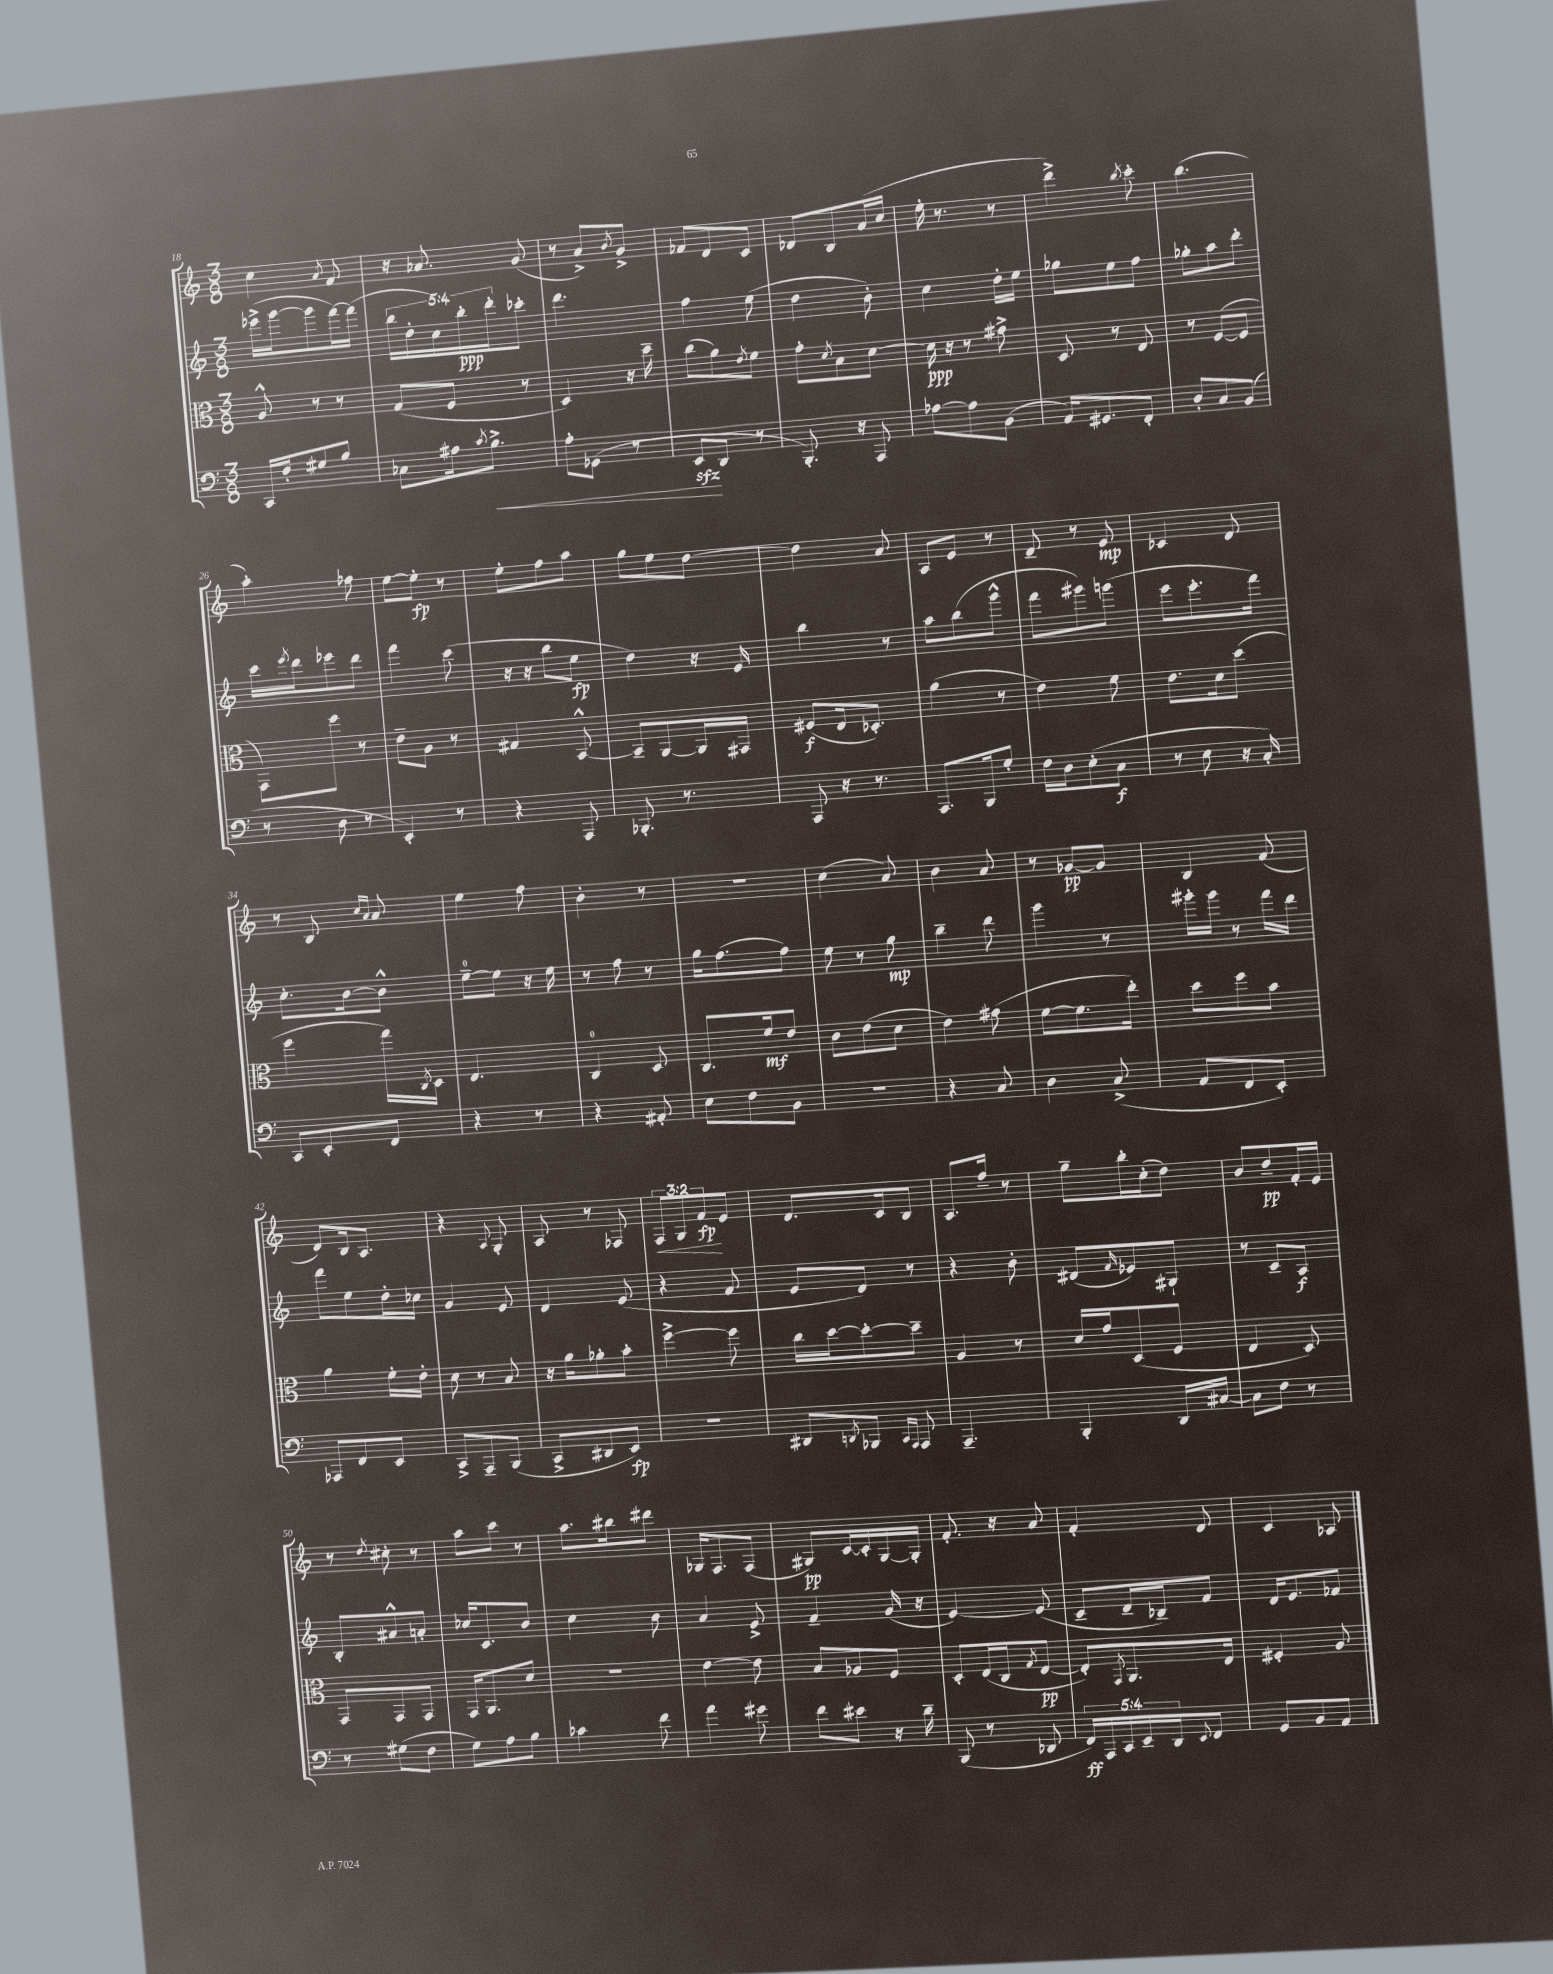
<<
\new StaffGroup <<
\new Staff = "s0" {
    \clef treble \key c \major \numericTimeSignature \time 3/8 \override Staff.TupletNumber.text = #tuplet-number::calc-fraction-text
    c''4 \acciaccatura { a'8 } f'8 |
    r16 aes'8. g'8( |
    r8 a'8->) \acciaccatura { b'8 } g'8-> |
    fes'8 d'8 c'8 |
    des'8 b8 a'16( c''16 |
    e''16-. r8. r8 |
    d'''4->) \acciaccatura { b''8 } c'''8-. |
    b''4.( |
    a''4-.) fes''8 |
    e''8~ e''8-.\fp r8 |
    e''8-. f''8 a''8 |
    g''8 e''8 d''8~ |
    d''4 a'8 |
    a8 e'8 r8 |
    d'8-- r8 e'8\mp |
    ces'4 d'8 |
    r8 b8 \grace { c''16 a'16 } a'8 |
    e''4 f''8 |
    b'4-. r8 |
    R4. |
    c''4( a'8) |
    b'4 a'8 |
    r8 ges'8~\pp ges'8 |
    b4 f'8( |
    d'8) b16 a8. |
    r4 \appoggiatura { a8 } g8-. |
    a8 r8 fes8 |
    \tuplet 3/2 { f8\< g8 f'8\fp\! } e'8 |
    d'8. c'16 b8 |
    a8. f''16-- r8 |
    g''8-- b''16-. c''16-.( d''8) |
    b'8 d''8--\pp f'16-. e'16 |
    r8 \acciaccatura { d''8 } cis''8-. r8 |
    a''8 c'''8 r8 |
    a''8. bis''16 dis'''8 |
    ges16 f8. f8( |
    gis8\pp) c'16~ c'16-. gis16~ gis16-. |
    f'8.-. r16 a'8 |
    f'4-. d'8 |
    c'4 aes8 \bar "|." |
}
\new Staff = "s1" {
    \clef treble \key c \major \numericTimeSignature \time 3/8 \override Staff.TupletNumber.text = #tuplet-number::calc-fraction-text
    ees'''16->( g'''16~ g'''8 f'''16~) f'''16( |
    \tuplet 5/4 { b''16 d''16-. c''16) b''16-.\ppp d'''16-. } ces'''8-. |
    d'''4. |
    f''4 e''8( |
    d''4 b'8-.) |
    c''4 d''16-. e''16 |
    ges''8 e''8 f''8 |
    ges''8-. a''8 d'''8-. |
    c'''16 \acciaccatura { e'''8 } d'''16 ees'''8 d'''8 |
    f'''4 c'''8( |
    r16 r16 b''8 e''8\fp |
    d''4) r16 e'16 |
    b''4 r8 |
    a''8 b''8( g'''8-^ |
    f'''8 gis'''8) g'''8( |
    e'''8 e'''8.-. f'''16) |
    c''8.-. b'16~ b'8-^ |
    e''8-0~-- e''8 r16 e''16 |
    r8 f''8 r8 |
    g''16 f''8.( f''8) |
    e''8 r8 g''8\mp |
    b''4-- d'''8 |
    g'''4 r8 |
    gis'''16-. gis'''16 r8 f'''16 d'''16 |
    f'''8 e''8 d''16-. ces''16 |
    g'4 e'8 |
    d'4 e'8( |
    r4 f'8 |
    e'8 d'8) r8 |
    r4 b'8-. |
    dis'8( \grace { f'16 } ees'8) gis8-! |
    r8 c'8-- a8\f |
    b8-. ais'8-^ a'8-. |
    ces''16 c'8. b'8 |
    c''4 b'8 |
    a'4 e'8-> |
    f'4-- g'16( r16 |
    e'4~) e'8( |
    c'8-- d'16-- bes16--) f'8 |
    d'16 e'8. fes'8 \bar "|." |
}
\new Staff = "s2" {
    \clef alto \key c \major \numericTimeSignature \time 3/8
    a8-^ r8 r8 |
    g8( f8 r8 |
    d4) r16 d''16-- |
    c''8( a'8) \acciaccatura { e'8 } f'8 |
    g'8-. \acciaccatura { d'8 } b8 d'8~ |
    d'16\ppp r16 r8 gis'8-> |
    d8 r8 e8 |
    r8 f8~( f8 |
    g,8) f''8 r8 |
    e'8-- a8 r8 |
    gis4 b,8~-^ |
    b,8-- a,8~ a,16 gis,16 |
    fis8\f( e16 des8.-.) |
    a'4( r8 |
    e'4) f'8 |
    e'8. d'16 d''8( |
    f''4 g''16) \acciaccatura { c8 } d16 |
    e4. |
    c4-0 d8 |
    c8. f'16\mf e'8 |
    c'8 e'8( d'8 |
    e'4) gis'8( |
    f'8~ f'8. e''16-.) |
    d''8 f''8 b'8 |
    a'4 f'16-. e'16-. |
    d'8 r8 b8 |
    r16 a'16 aes'8-. b'8-. |
    f''4~-> f''8 |
    c''16 d''16~ d''8~-. d''8-- |
    a4 r8 |
    d'16 g'16 d8( f8 |
    e4 d8) |
    g,8 g,8 g,8 |
    g,16 a,8. d'8 |
    R4. |
    e'4~ e'8 |
    b8 aes8 f8 |
    d8-. e16( c16 \acciaccatura { g8 } e8~\pp |
    e8-.) \acciaccatura { g,8 } a,8. e16 |
    fis4-. a8 \bar "|." |
}
\new Staff = "s3" {
    \clef bass \key c \major \numericTimeSignature \time 3/8 \override Staff.TupletNumber.text = #tuplet-number::calc-fraction-text
    c,16 f16-. gis8 b8 |
    ces8 ais16 \acciaccatura { c'8 } b8.->\< |
    a8-. ges,8( r8 |
    e,8\sfz\! d,8 r8 |
    b,,8.-.) r16 a,,8 |
    aes8~ aes8 b,8( |
    a,16) gis,8. f,8-. |
    d8-. c8 b,8( |
    r8 d8 r8 |
    e,4-.) r8 |
    r4 a,,8 |
    bes,,8.-. r8. |
    a,,8 r16 r8. |
    a,,8. b,,16 g8-. |
    f16 d16 e8-.( c8\f |
    r8 e8 r16 c16-.) |
    c,8 e,8-. f,8 |
    r4 r8 |
    r4 ais,8-. |
    e8 f8 b,8 |
    R4. |
    r4 c8 |
    d4 c8->( |
    a,8 f,8 e,8-.) |
    aes,,8 f,8 e,8 |
    c,8-> a,,8-- b,,8( |
    c,8-> dis,8 e,8\fp) |
    r4. |
    dis,8 \acciaccatura { d,8 } bes,,8 \grace { c,16 a,,16 } a,,8 |
    a,,4.-- |
    b,,4-. d,16 cis16~ |
    cis8 f8 r8 |
    r8 gis8( f8 |
    g8) a8 b8 |
    ces'4 f'8 |
    a'4 gis'8 |
    f'8 eis'8 r16 d'16-- |
    b,,8( r8 des,8 |
    \tuplet 5/4 { f,16\ff) a,,16 c,16 e,16-- d,16 } \appoggiatura { e,8 } f,8 |
    g,8 b,8 a,8 \bar "|." |
}
>>
>>
\layout { \context { \Score currentBarNumber = #18 } }
